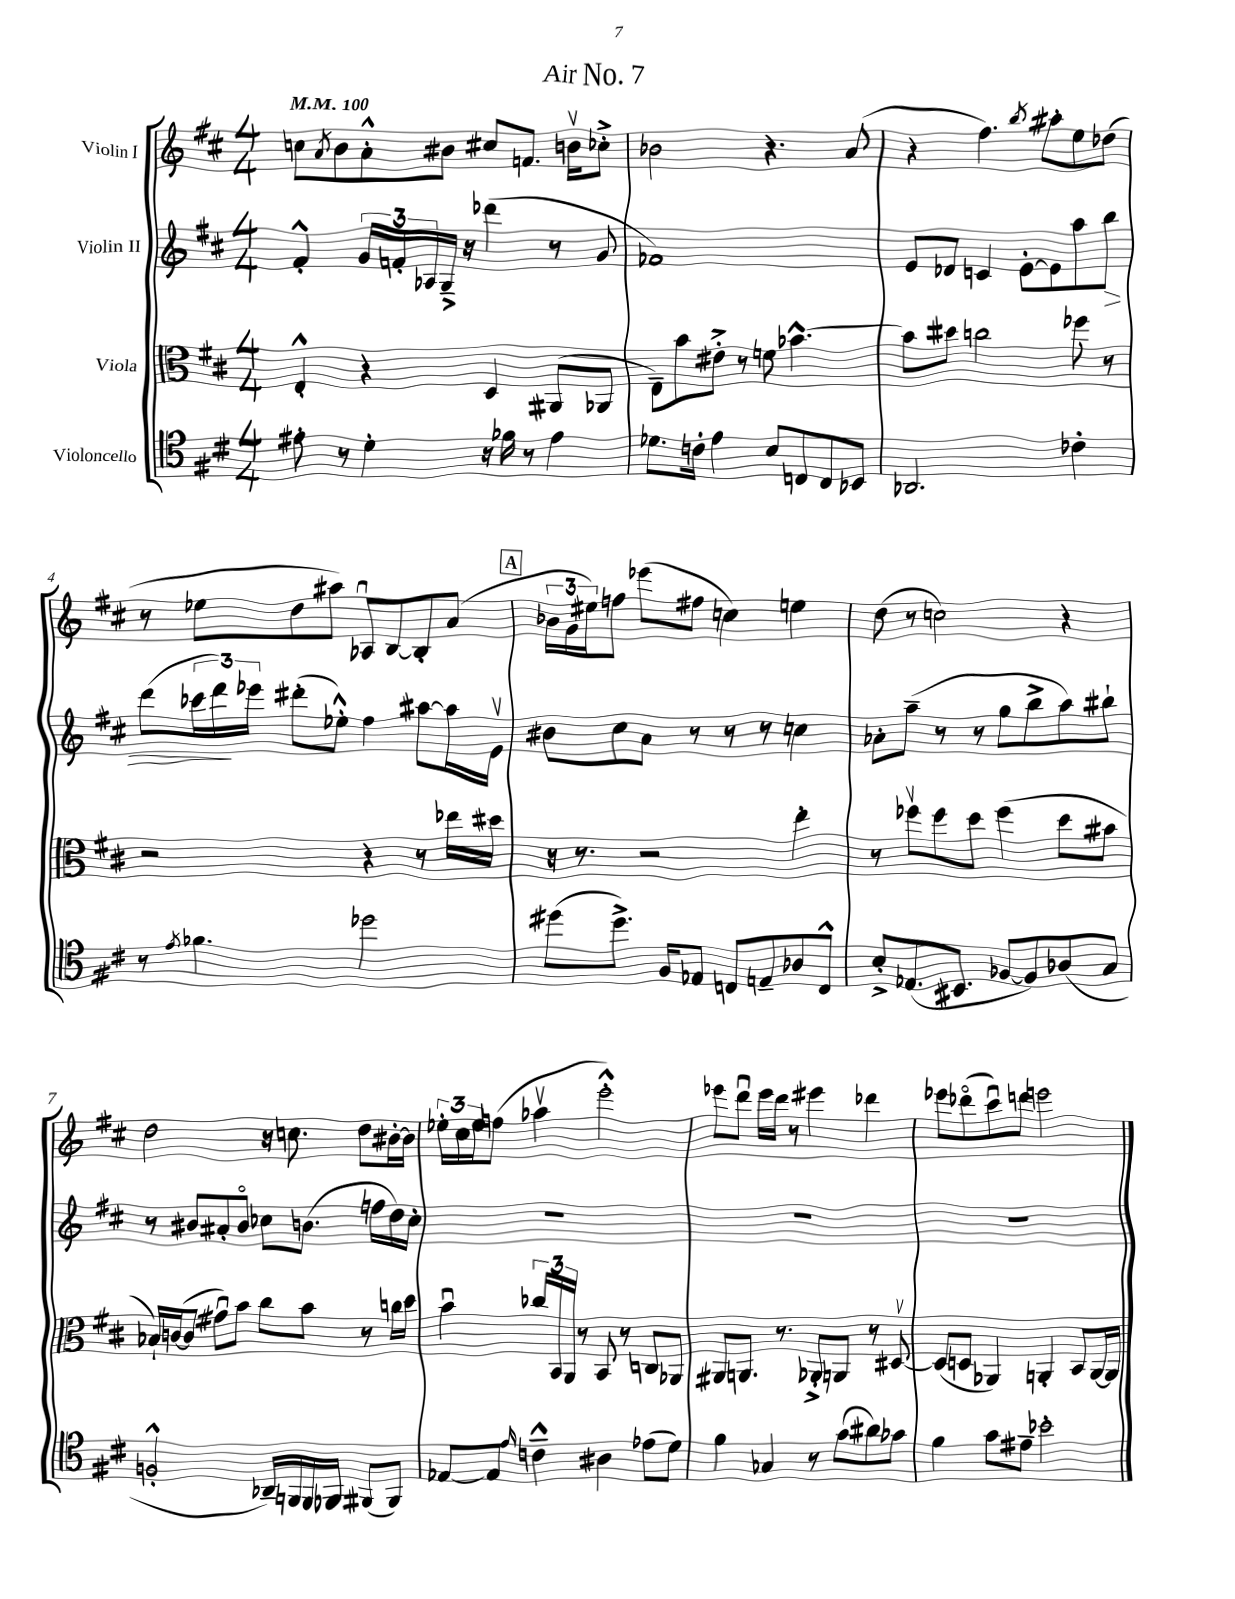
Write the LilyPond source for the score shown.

\header { title = "Air No. 7" }
<<
\new StaffGroup <<
\new Staff = "s0" \with { instrumentName = "Violin I" } {
    \clef treble \key d \major \numericTimeSignature \time 4/4 \tempo 4 = 100
    c''8 \acciaccatura { a'8 } b'8 a'8-.-^ bis'8 cis''8 f'8. b'16\upbow ces''8-.-> |
    bes'2 r4. a'8( |
    r4 fis''4.) \acciaccatura { b''8 } ais''8-. e''8 des''8( |
    r8 ees''8 d''8 ais''8) aes8\downbow b8~ b8-. a'8( |
    \mark \markup { \box "A" } \tuplet 3/2 { bes'16 g'16 eis''16) } f''8 ees'''8( fis''8 c''4) e''4 |
    d''8( r8 c''2) r4 |
    d''2 r16 c''8. d''8 bis'16~-. bis'16 |
    \tuplet 3/2 { ees''16-. cis''16 ees''16 } f''8( aes''4\upbow e'''2-.-^) |
    ees'''8 d'''8\downbow ees'''16 d'''16 r8 eis'''4 des'''4 |
    ees'''8 des'''8\flageolet( cis'''8\downbow) d'''8 e'''2 \bar "|." |
}
\new Staff = "s1" \with { instrumentName = "Violin II" } {
    \clef treble \key d \major \numericTimeSignature \time 4/4
    fis'4-.-^ \tuplet 3/2 { g'16 f'16-. aes16 } g16---> r16 des'''4( r8 g'8 |
    fes'1) |
    e'8 des'8 c'4 e'8~-. e'8 a''8 b''8\> |
    d'''8( \tuplet 3/2 { ces'''16 d'''16\!) ees'''16 } dis'''8-.( ees''8-.-^) fis''4 ais''8~ ais''16 e'16\upbow |
    \mark \markup { \box "A" } bis'8 cis''8 a'8 r8 r8 r8 c''4 |
    aes'8-. a''8--( r8 r8 g''8 b''8-> a''8) bis''8-! |
    r8 bis'8 ais'8-. bis'8\flageolet ces''8 b'8.( f''16 d''16) ces''16-. |
    R1 |
    R1 |
    R1 \bar "|." |
}
\new Staff = "s2" \with { instrumentName = "Viola" } {
    \clef alto \key d \major \numericTimeSignature \time 4/4
    e4-.-^ r4 d4 ais,8( aes,8 |
    e8--) b'8 eis'8-.-> r8 f'8 bes'4.~-^ |
    bes'8 dis''8 c''2 fes''8 r8 |
    r2 r4 r8 ees''16 dis''16 |
    \mark \markup { \box "A" } r16 r8. r2 e''4-. |
    r8 fes''8\upbow fes''8 d''8 fes''4( d''8 bis'8 |
    bes16-!) c'16~( c'8 gis'8\downbow) b'8 cis''8 b'8 r8 c''16 d''16 |
    b'4\downbow \tuplet 3/2 { ces''16 b,16 a,16 } r8 b,8 r8 c8 aes,8 |
    ais,8 a,8. r8. aes,8-.-> a,8 r8 dis8~\upbow |
    dis8( d8 aes,4) a,4-. b,8 a,16~ a,16 \bar "|." |
}
\new Staff = "s3" \with { instrumentName = "Violoncello" } {
    \clef tenor \key d \major \numericTimeSignature \time 4/4
    eis'8-. r8 d'4-. r16 fes'16 r8 eis'4 |
    des'8. c'16-. e'4 b8 c8 c8 bes,8 |
    aes,2. ces'4-. |
    r8 \acciaccatura { e'8 } fes'4. des''2 |
    \mark \markup { \box "A" } dis''8( dis''8.->) fis16 ees8 c8 e8-- aes8 c8-^ |
    b8-.-> ees8.( bis,8. fes8~ fes8) aes8( g8 |
    f2-.-^ aes,16--) f,16 f,16 fes,16 fis,8( fis,8) |
    ees8~ ees8 \grace { e'16 } c'4---^ ais4 ees'8( d'8) |
    fis'4 ges4 r8 g'8( ais'8) ges'8 |
    fis'4 g'8 eis'8-- bes'2-. \bar "|." |
}
>>
>>
